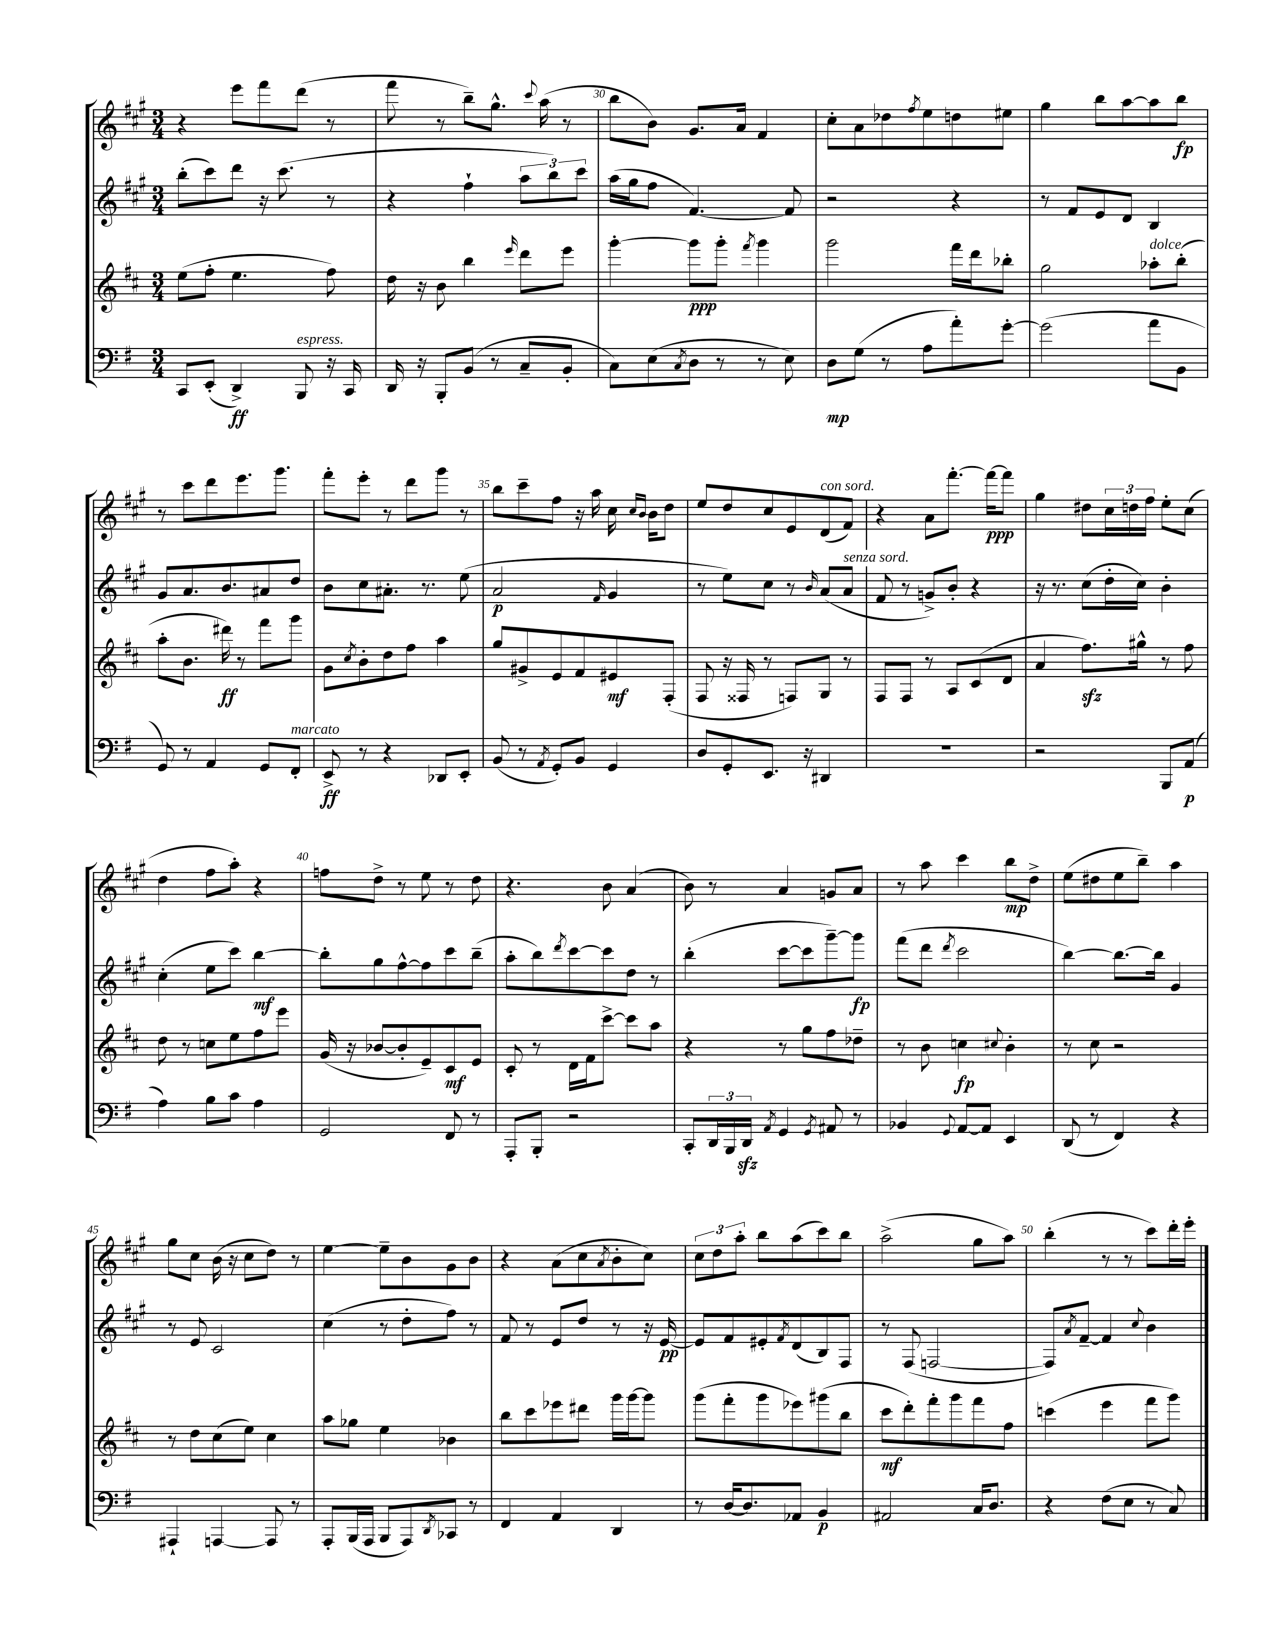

**kern	**kern	**kern	**kern
*staff4	*staff3	*staff2	*staff1
*clefF4	*clefG2	*clefG2	*clefG2
*k[f#]	*k[f#c#]	*k[f#c#g#]	*k[f#c#g#]
*M3/4	*M3/4	*M3/4	*M3/4
8CC	(8ee	(8bb'	4r
(8EE'	8ff#'	8ccc#)	.
4DD^)	4.ee	8ddd	8eee
.	.	16r	8fff#
.	.	(8.ccc#	.
8BBB	.	.	(8ddd
16r	8ff#)	8r	8r
16CC	.	.	.
=	=	=	=
16DD	16dd	4r	8fff#
16r	16r	.	.
8BBB'	8b	.	8r
(8BB	4bb	4ff#`	8bb~)
8r	.	.	8.gg#^^
.	16qqeee	.	.
8C~	8ddd	12aa	.
.	.	.	8qqccc#
.	.	.	(16aa
.	.	12bb)	.
8BB'	8eee	.	8r
.	.	12ccc#	.
=	=	=	=
8C)	[4ggg'	(16aa	8bb
.	.	16gg#	.
(8E	.	8ff#	8b)
8qC	.	.	.
8D	8ggg]	[4.f#)	8.g#
8r	8ggg'	.	.
.	.	.	16a
.	8qfff#	.	.
8r	4ggg	.	4f#
8E)	.	8f#]	.
=	=	=	=
8D	2ggg	2r	8cc#'
(8G	.	.	8a
8r	.	.	8dd-
.	.	.	8qff#
8A	.	.	8ee
8a')	16fff#	4r	8dd
.	16ddd	.	.
[8g'	8bb-'	.	8ee#
=	=	=	=
(2g]	2gg	8r	4gg#
.	.	8f#	.
.	.	8e	8bb
.	.	8d	[8aa
8a	8aa-'	4B	8aa]
8BB	(8bb'	.	8bb
=	=	=	=
8GG)	8aa'	8g#	8r
8r	8.b	8.a	8ccc#
4AA	.	.	8ddd
.	16ddd#)	8.b	.
.	8r	.	8.eee
8GG	8fff#	8a#	.
.	.	.	8.ggg#
8FF#'	8ggg	8dd	.
=	=	=	=
8EE^	8g	8b	8fff#'
.	8qcc#	.	.
8r	8b'	8cc#	8eee'
4r	8dd	8.a#'	8r
.	8ff#	.	8ddd
.	.	8.r	.
8DD-	4aa	.	8ggg#
8EE'	.	(8ee	8r
=	=	=	=
(8BB	8gg	2a	8bb
8r	8g#^	.	8ccc#~
8qAA	.	.	.
8GG')	8e	.	8ff#
8BB	8f#	.	16r
.	.	.	16aa
.	.	16qqf#	.
4GG	8e#	4g#	16cc#
.	.	.	16qqcc#
.	.	.	16qqb
.	.	.	16b
.	(8F#'	.	8dd
=	=	=	=
8D	8F#	8r	8ee
8GG'	16r	8ee)	8dd
.	16F##	.	.
8.EE	8r	8cc#	8cc#
.	8F)	8r	8e
16r	.	.	.
.	.	16qqb	.
4DD#	8G	(8a	(8d
.	8r	8a	8f#)
=	=	=	=
2.r	8F#	8f#	4r
.	8F#	8r	.
.	8r	8g^)	8a
.	8A	8b'	[8.fff#'
.	(8c#	4r	.
.	.	.	16fff#_
.	8d	.	8fff#]
=	=	=	=
2r	4a	16r	4gg#
.	.	8.r	.
.	8.ff#)	(8cc#	8dd#
.	.	16dd'	24cc#
.	.	.	24dd
.	16gg#^^	16cc#)	.
.	.	.	24ff#
8BBB	8r	4b'	8ee'
(8AA	8ff#	.	(8cc#
=	=	=	=
4A)	8dd	(4cc#'	4dd
.	8r	.	.
8B	8cc	8ee	8ff#
8c	8ee	8ccc#)	8aa')
4A	8ff#	[4bb	4r
.	8eee	.	.
=	=	=	=
2GG	(16g	8bb']	8ff
.	16r	.	.
.	[8b-	8gg#	8dd^
.	8b-']	[8ff#^^	8r
.	8e~)	8ff#]	8ee
8FF#	8c#	8ccc#	8r
8r	8e	(8bb~	8dd
=	=	=	=
8AAA'	8c#'	8aa'	4.r
8BBB'	8r	8bb)	.
.	.	8qddd	.
2r	16d	[8ccc#	.
.	16f#	.	.
.	[8ccc#^	8ccc#]	8b
.	8ccc#]	8dd	(4a
.	8aa	8r	.
=	=	=	=
8CC'	4r	(4bb'	8b)
24DD	.	.	8r
24BBB	.	.	.
24DD	.	.	.
8qAA	.	.	.
4GG	8r	[8ccc#	4a
.	8gg	8ccc#]	.
8qGG	.	.	.
8AA#	8ff#	[8ggg#~)	8g
8r	8dd-~	8ggg#]	8a
=	=	=	=
4BB-	8r	(8fff#	8r
.	8b	8ddd	8aa
8qqGG	.	8qddd	.
[8AA	4cc	2ccc#	4ccc#
8AA]	.	.	.
.	8qqcc#	.	.
4EE	4b'	.	8bb
.	.	.	8dd^
=	=	=	=
(8DD	8r	[4bb)	(8ee
8r	8cc#	.	8dd#
4FF#)	2r	8.bb_	8ee
.	.	.	8bb~)
.	.	16bb]	.
4r	.	4g#	4aa
=	=	=	=
4AAA#`	8r	8r	8gg#
.	8dd	8e	8cc#
[4AAA	(8cc#	2c#	(16b
.	.	.	16r
.	8ee)	.	8cc#
8AAA]	4cc#	.	8dd)
8r	.	.	8r
=	=	=	=
8AAA'	8aa	(4cc#	[4ee
(16BBB	8gg-	.	.
16AAA	.	.	.
8BBB	4ee	8r	8ee~]
8AAA)	.	8dd'	8b
8qDD	.	.	.
8CC-	4b-	8ff#)	8g#
8r	.	8r	8b
=	=	=	=
4FF#	8bb	8f#	4r
.	8ccc#	8r	.
4AA	8eee-	8e	(8a
.	8ddd#	8dd	8cc#
.	.	.	8qa
4DD	16ggg	8r	8b'
.	[16ggg	.	.
.	8ggg]	16r	8cc#)
.	.	[16e	.
=	=	=	=
8r	(8ggg	8e]	12cc#
.	.	.	12dd
[16D	8fff#'	8f#	.
.	.	.	12aa'
8.D]	.	.	.
.	8ggg	8e#'	8bb
.	.	8qf#	.
8AA-	8eee-)	(8d	(8aa
4BB	(8ggg#	8B)	8ccc#)
.	8bb	8F#	8bb
=	=	=	=
2AA#	8ccc#	8r	(2aa^
.	8ddd')	(8F#	.
.	8fff#'	[2F	.
.	8ggg	.	.
16C	8fff#	.	8gg#
8.D	.	.	.
.	8ff#	.	8aa)
=	=	=	=
4r	(4ccc	8F])	(4bb'
.	.	8qa	.
.	.	[8f#~	.
(8F#	4eee	4f#]	8r
8E	.	.	8r
.	.	8qqcc#	.
8r	8fff#	4b	8ccc#)
8C)	8ggg)	.	16ddd'
.	.	.	16eee'
==	==	==	==
*-	*-	*-	*-
